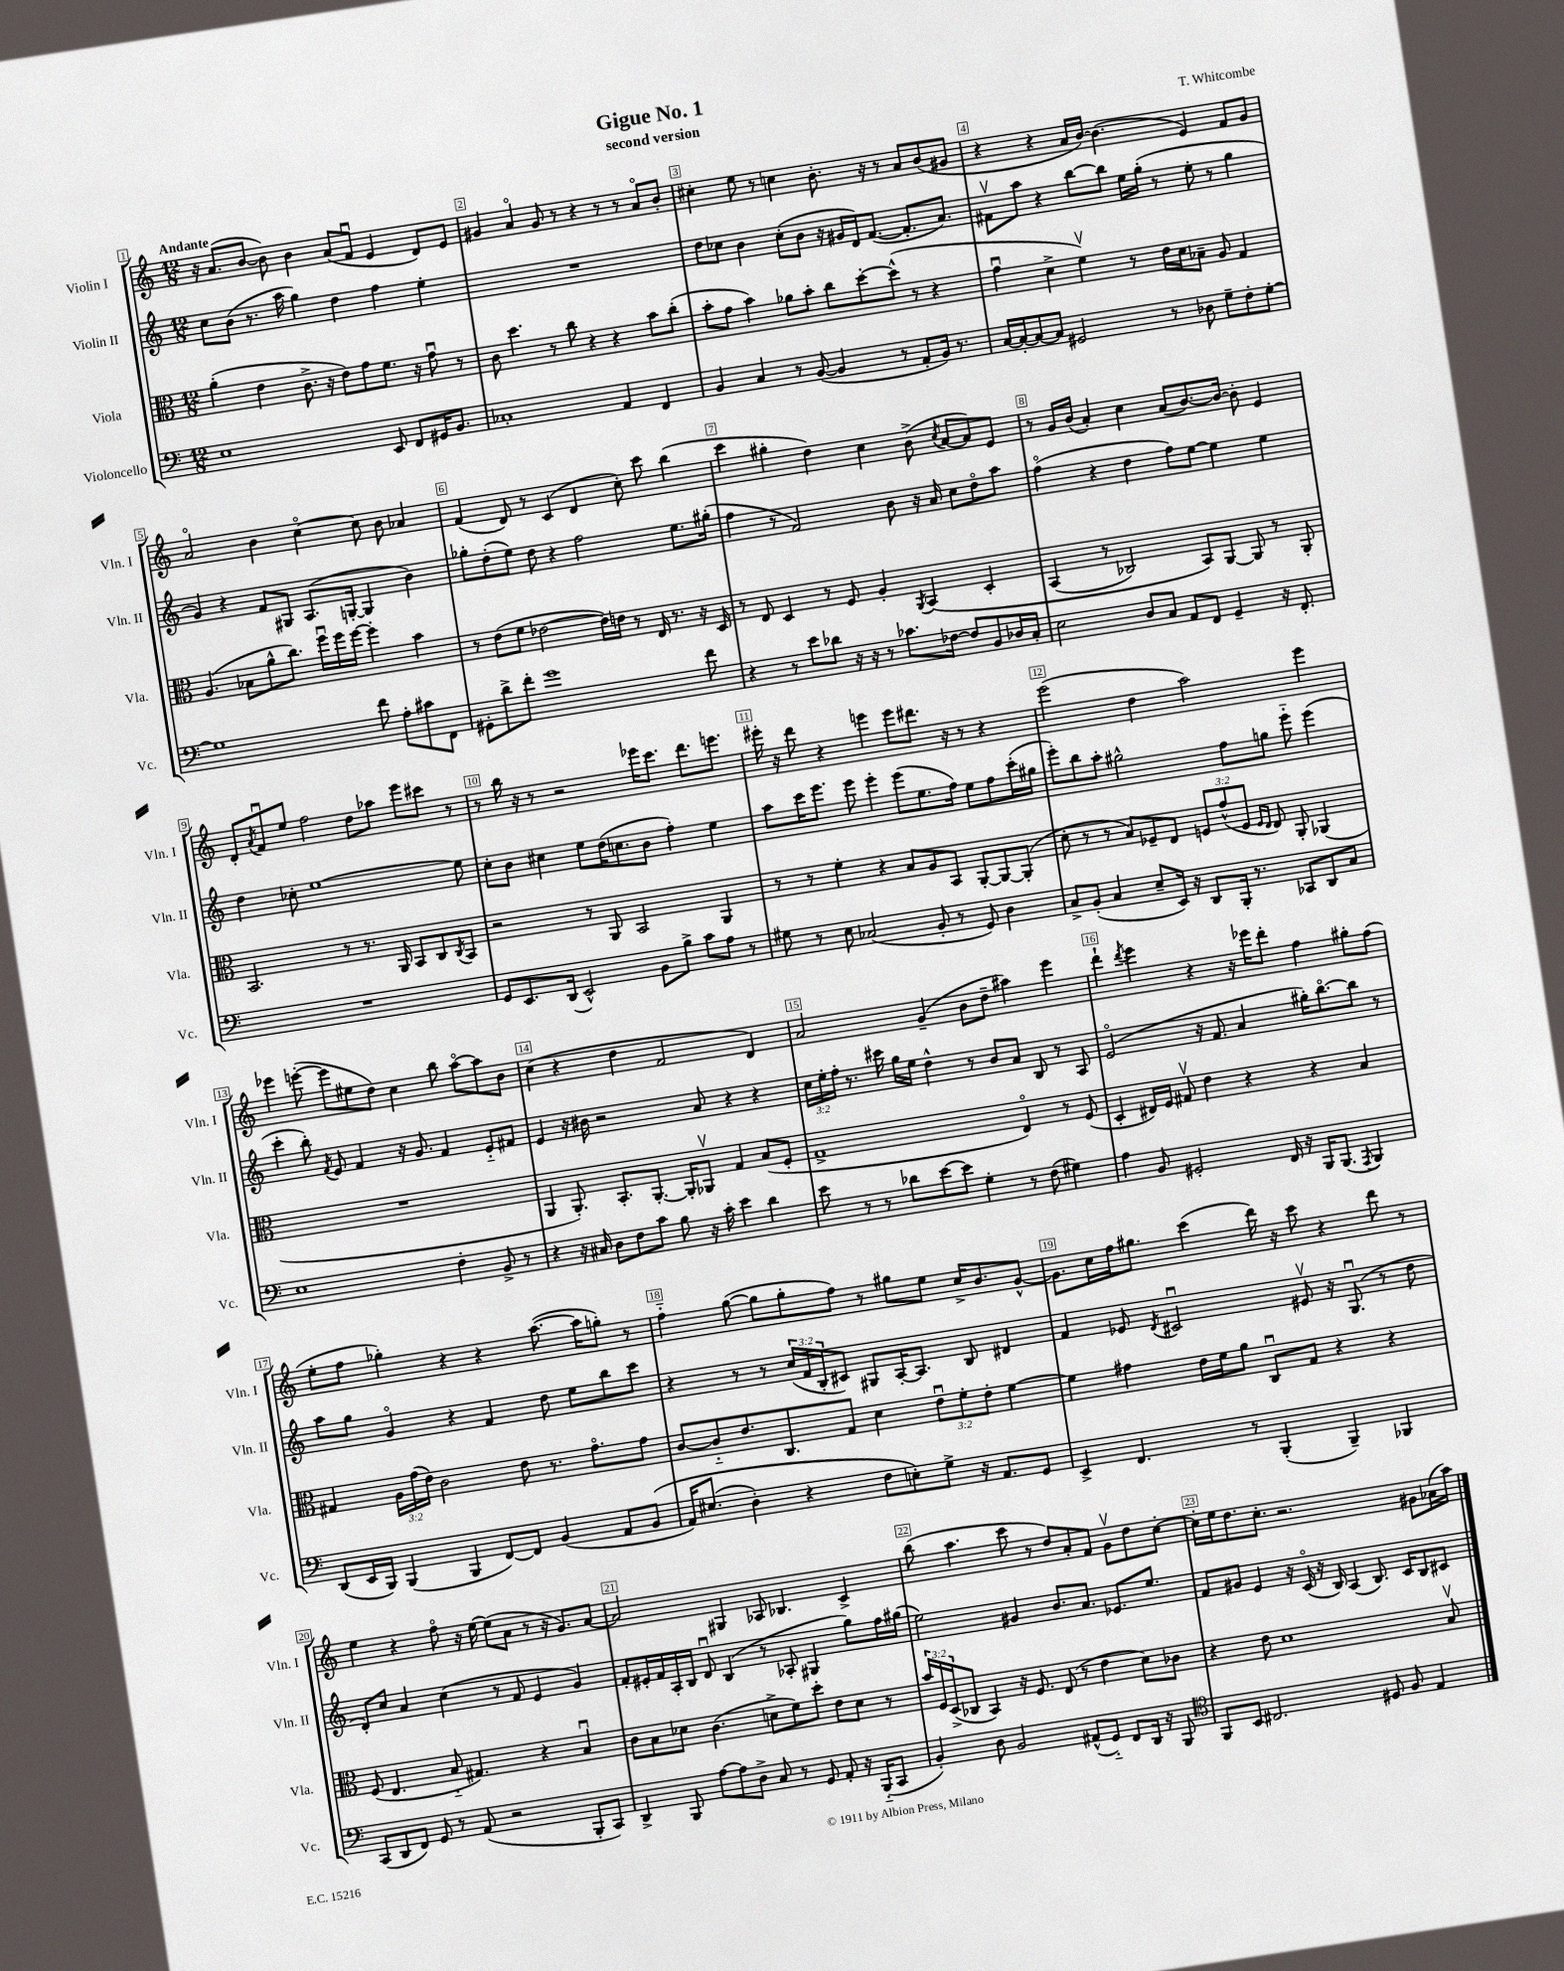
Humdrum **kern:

**kern	**kern	**kern	**kern
*staff4	*staff3	*staff2	*staff1
*clefF4	*clefC3	*clefG2	*clefG2
*k[]	*k[]	*k[]	*k[]
*M12/8	*M12/8	*M12/8	*M12/8
1E	(4a'	8cc	16r
.	.	.	(8.a
.	.	(8b	.
.	4e	8.r	[8b
.	.	.	8b])
.	.	16aa	.
.	8.c^	4gg)	4b
.	16r	.	.
.	8e)	4dd	(8a
.	8g	.	8fu
8EE	8.f	4ff	4e
8FF	.	.	.
.	16r	.	.
16GG#	8gu	4ee'	8d)
8.BB	.	.	.
.	8r	.	8e
=	=	=	=
1C-'	8c	1.r	4g#
.	4.dd	.	.
.	.	.	4ao
.	8r	.	8g#
.	8cc	.	8r
.	4r	.	4r
4AA	4r	.	8r
.	.	.	8r
4FF	8b	.	8ao
.	(8cc'	.	8b'
=	=	=	=
4BB	8b'	8dd	4cc#'
.	8g	8cc-	.
4C	4b)	4b	8ee
.	.	.	8r
8r	8a-	(8cc-'	4cc
([8BB	8b'	8b	.
4BB]	8cc	16r	8.b'
.	.	16g#	.
.	[8dd'	16d)	.
.	.	([8.f	16r
8r	(8dd^^]	.	8r
8AA'	8r	8.f']	8a
16BB)	4r	.	(8b
8.r	.	8.a)	.
.	.	.	8g#
=	=	=	=
[16C	4gu	8f#v	4r
16C'_	.	.	.
8C_	.	8aa	.
8C]	4d^	4r	4r
2GG#	.	.	.
.	4fv)	[8bb	16a
.	.	.	[16b)
.	.	8bb]	(4.b]
.	8r	16ee	.
.	.	(16gg'	.
8r	16e	8r	.
.	16d	.	.
8D-	8B-~	8ee'	4e)
8G~	8A	8r	.
8F'	4G	4gg	8f
[8G'	.	.	8g
=	=	=	=
1G]	(4.A	4g)	2ao
.	.	4r	.
.	8B-	.	.
.	8a^^	8f	4b
.	8.cc)	8G#	.
.	.	(8.A	[4cco
.	16ffu	.	.
.	16ff	.	.
.	[16ff	[16G'	.
8f	4ff']	4G]	8cc]
8A'	.	.	8b
8c#	4b	4b)	4a-
8FF	.	.	.
=	=	=	=
8GG#'	8r	8gg-'	(4f
8d^	(8e	(8dd'	.
8f'	8f	8ee)	8d)
1g	[2e-	8dd	8r
.	.	4r	(4c
.	.	2ff	4d
.	16e-])	.	.
.	16e	.	.
.	8r	.	8cc')
.	16E	.	8ccc
.	8.r	.	.
.	.	8.ee	(4bb
8f	16r	.	.
.	16D	(16gg#'	.
=	=	=	=
4r	8r	4ff	4ccc
.	8E	.	.
8r	4D	8r	4gg#'
8e	.	2f)	.
8d-	8r	.	4dd)
16r	8F	.	.
16r	.	.	.
8r	4A'	.	4cc
8.c-	.	8b	.
.	8qAA	.	.
.	&(4BB	16r	(8b^
[16F-	.	16a	.
.	.	.	8qcc
8F-]	.	8cc	[8a
8BB	4D'	8ddo	8a])
16D-	.	8aa	8e
16C'	.	.	.
=	=	=	=
2E	(4BB	(4ffo	8r
.	.	.	16g
.	.	.	(16b
.	8r	4r	4a')
.	2C-)	.	.
8D	.	4dd	4cc
8C	.	.	.
8AA	.	8ff)	(8a
8FF	8BB&)	[8ee	[8.b)
4GG~	[8AA	4ee]	.
.	.	.	16b_
.	8AA]	.	8b']
16r	8r	4ee	4e
8.FF'	.	.	.
.	8AA'	.	.
=	=	=	=
1.r	2.BB	4dd	8d'
.	.	.	8qa
.	.	.	8fu
.	.	8cc-'	8ee
.	.	[1ee	2ff
.	8r	.	.
.	8.r	.	8dd
.	.	.	8aa-
.	16AA	.	.
.	8BB	.	8eee
.	8C	.	8ccc#
.	8qC	.	.
.	8BB	8ee]	8r
=	=	=	=
8GG	2r	8cc'	8r
8.EE	.	8b	16bb
.	.	.	16r
.	.	4cc#	8r
(16DD	.	.	.
2EE^^)	.	.	2r
.	8r	8ee	.
.	8AA	(16dd	.
.	.	8.cc	.
.	2BB	.	.
8BB	.	8b	16eee-
.	.	.	8.ccc
8B^	.	4ff')	.
8c	.	.	8.ddd
8A	4AA	4ee	.
.	.	.	8.eee
8r	.	.	.
=	=	=	=
8G#	8r	8aa	16eee#'
.	.	.	16r
8r	8r	16ccc	8ddd
.	.	8.eee	.
8E	4f'	.	4r
(2C-	.	8eee	.
.	4r	4eee'	4eee
.	8B	(8eee	8eee
8BB'	8A	8.ee	8.ddd#
8r	8BB	.	.
.	.	16ff)	16r
8GG)	[8AA'	8ee	8r
4D	8AA_	8ff	4r
.	(8AA']	(16ccc'	.
.	.	16gg#	.
=	=	=	=
8C^	8d'	8eee')	(2eee
(8BB'	8r	8bb	.
4C	8r	8aa'	.
.	8B)	2gg#^^	.
8E~	8F-~	.	4dd
16EE)	8E	.	.
16r	.	.	.
8DD	12F	.	2aa)
.	(12g^^	.	.
16BBB'	.	8ff	.
.	12F	.	.
8.r	.	.	.
.	16qqF	.	.
.	16qqE	.	.
.	8E)	8gg	.
8CC-	8AA'	8eee'~	.
8DD	(4AA-	(4eee	4eee
8C	.	.	.
=	=	=	=
1E	1.r	4ccc'	4eee-
.	.	8bb')	([8eee'
.	.	8qf	.
.	.	8e	8eee]
.	.	4f	8ee#
.	.	.	8dd)
.	.	16r	4cc
.	.	8.g	.
4F'	.	4f	8bb
.	.	.	[8aao
8BB^	.	8e'~	8aa]
8r	.	8f#	8b
=	=	=	=
4r	4AA	4e	(4cc
16r	8.AA')	16r	4r
16C#	.	16b#	.
8D	.	2r	.
.	8.BB'	.	.
8F	.	.	4dd
8c	[8.AA'	.	.
8B	.	.	2f
.	16AA']	.	.
16r	8AA-v	8a	.
16c'	.	.	.
4e	4G	4r	.
4d	(8B	4r	4d)
.	8F'	.	.
=	=	=	=
8e	1G^	24cc	2a
.	.	24ee'	.
.	.	24ff'	.
8r	.	8.r	.
8r	.	.	.
.	.	16ccc#	.
8d-	.	16gg	.
.	.	16ee	.
[8e	.	4dd^^	(4g~
8e]	.	.	.
4G'	.	8r	8b
.	.	8b	8dd~
8r	4Eo)	8a	4aa#)
(8F	.	8B	.
4G#)	8r	8r	4eee
.	(8F	8A	.
=	=	=	=
4A	4D'	(2eo	4ddd`
.	.	.	8qddd
8BB	16E#)	.	4eee
.	16F	.	.
2GG#'	8G#v	.	.
.	4e	16r	4r
.	.	8.f	.
.	4r	4a	16r
.	.	.	16eee-
16FF	.	.	8ddd'
16r	.	.	.
16BBB	4r	16gg#')	4ff
(8.BBB	.	[8.bbo	.
8qAAA	.	.	.
4BBB)	4B	8bb]	8gg#'
.	.	8r	(8ff
=	=	=	=
(8DD	4G#	8aa	8ee'
16EE	.	8gg	8ff
16BBB)	.	.	.
(4BBB	24A	4go	4gg-')
.	(24g	.	.
.	24e)	.	.
.	2c	.	.
4BBB	.	4r	4r
[8FF)	.	4f	4r
8FF]	8e	.	.
(4BB	8.r	8dd	([8.aa
.	.	8ee	.
.	8.go	.	16aa]
8AA	.	8bb	8gg')
&(8BB	8g	8ccc	8r
=	=	=	=
16AA)	[8c	4r	4ff'~
(8.E#	.	.	.
.	8c'~]	.	.
4D')	8.e	8r	([8gg
.	.	8r	8gg]
.	8.C	.	.
4r	.	(24cc	8gg'
.	.	24f	.
.	.	24B'	.
.	8G	8c#)	8ff)
8F	4d	8G#	8r
8E'&)	.	[16A'	8gg#
.	.	8.A]	.
8G^	12eu	.	8ee
.	12f'	.	.
16r	.	8B	16cc^
.	12e'	.	.
8.AA	.	.	8.b
.	[4f	4d#	.
8GG	.	.	[8g^^
=	=	=	=
4EE^	4f]	4f	8.g]
.	.	.	16cc
4.FF	4g#	8e-	16ff
.	.	.	8.gg#
.	.	8qd	.
.	.	2c#u	.
.	16e	.	(4ccc
.	16f	.	.
8r	8a	.	.
(4BBB'	8Cu	.	16ddd)
.	.	.	16r
.	8G	8e#v	8ccc
4BBB~)	4r	16r	4r
.	.	(8.Gu	.
4BBB-	4r	8r	8ddd
.	.	8dd	8r
=	=	=	=
(8CC	(8F	8d')	4ee
8DD	4.E	8cc	.
8FF)	.	4a	4r
8GG	.	.	.
8r	8B'~	(4cc	8ffo
(8AA	4.G#)	.	16r
.	.	.	[16ee
2r	.	8r	(8ee]
.	.	8f	8a
.	4r	4e	8r
.	.	.	16r
.	.	.	8.g)
8BBB'	4Bu	4g)	.
8CC)	.	.	[8a
=	=	=	=
4DD^	8c	8f'	2a]
.	8B	16e#'	.
.	.	16f	.
8BBB	8d-	16A'	.
.	.	16B	.
[8A	(4.c	8du	.
8A]	.	(4B	4G#
8D^	.	.	.
8C	8d^	8r	8A-
8r	8f)	8A-'	4.B-
8GG	8dd'	4G#	.
8AA'	8e	.	.
16r	8d	8gg)	4c^
(16BBB'~	.	.	.
8CC	8r	16ff	.
.	.	(16gg#	.
=	=	=	=
4BB')	24b	2ee)	(8bb
.	24F	.	.
.	(24D^	.	.
.	8C-	.	4.aa
8D	4BB)	.	.
2BB	.	.	.
.	16r	4g#	8ccc
.	8.F	.	.
.	.	.	8r
.	(8E	8.b	8dd)
(8AA#^^	8r	.	8a'
.	.	8.a	.
8GG'~)	4e	.	8f
8FF	.	8.e-	8gv
16DD	8d)	.	8dd
16r	.	8.ee	.
8BBB	8c-	.	[8cc'
=	=	=	=
*clefC4	*	*	*
8FF	4r	8f	16cc']
.	.	.	16ee
8BB	.	8g#	8.dd
2.C#	8e	4e	.
.	.	.	8.cc'
.	1d	.	.
.	.	16r	2.r
.	.	(16co	.
.	.	16r	.
.	.	16B)	.
.	.	(4A	.
8D#	.	8.B)	.
8F	.	.	.
.	.	16c	.
4E	.	8B	8g#
.	8Bv	8c#	(16a-
.	.	.	16aa)
==	==	==	==
*-	*-	*-	*-
